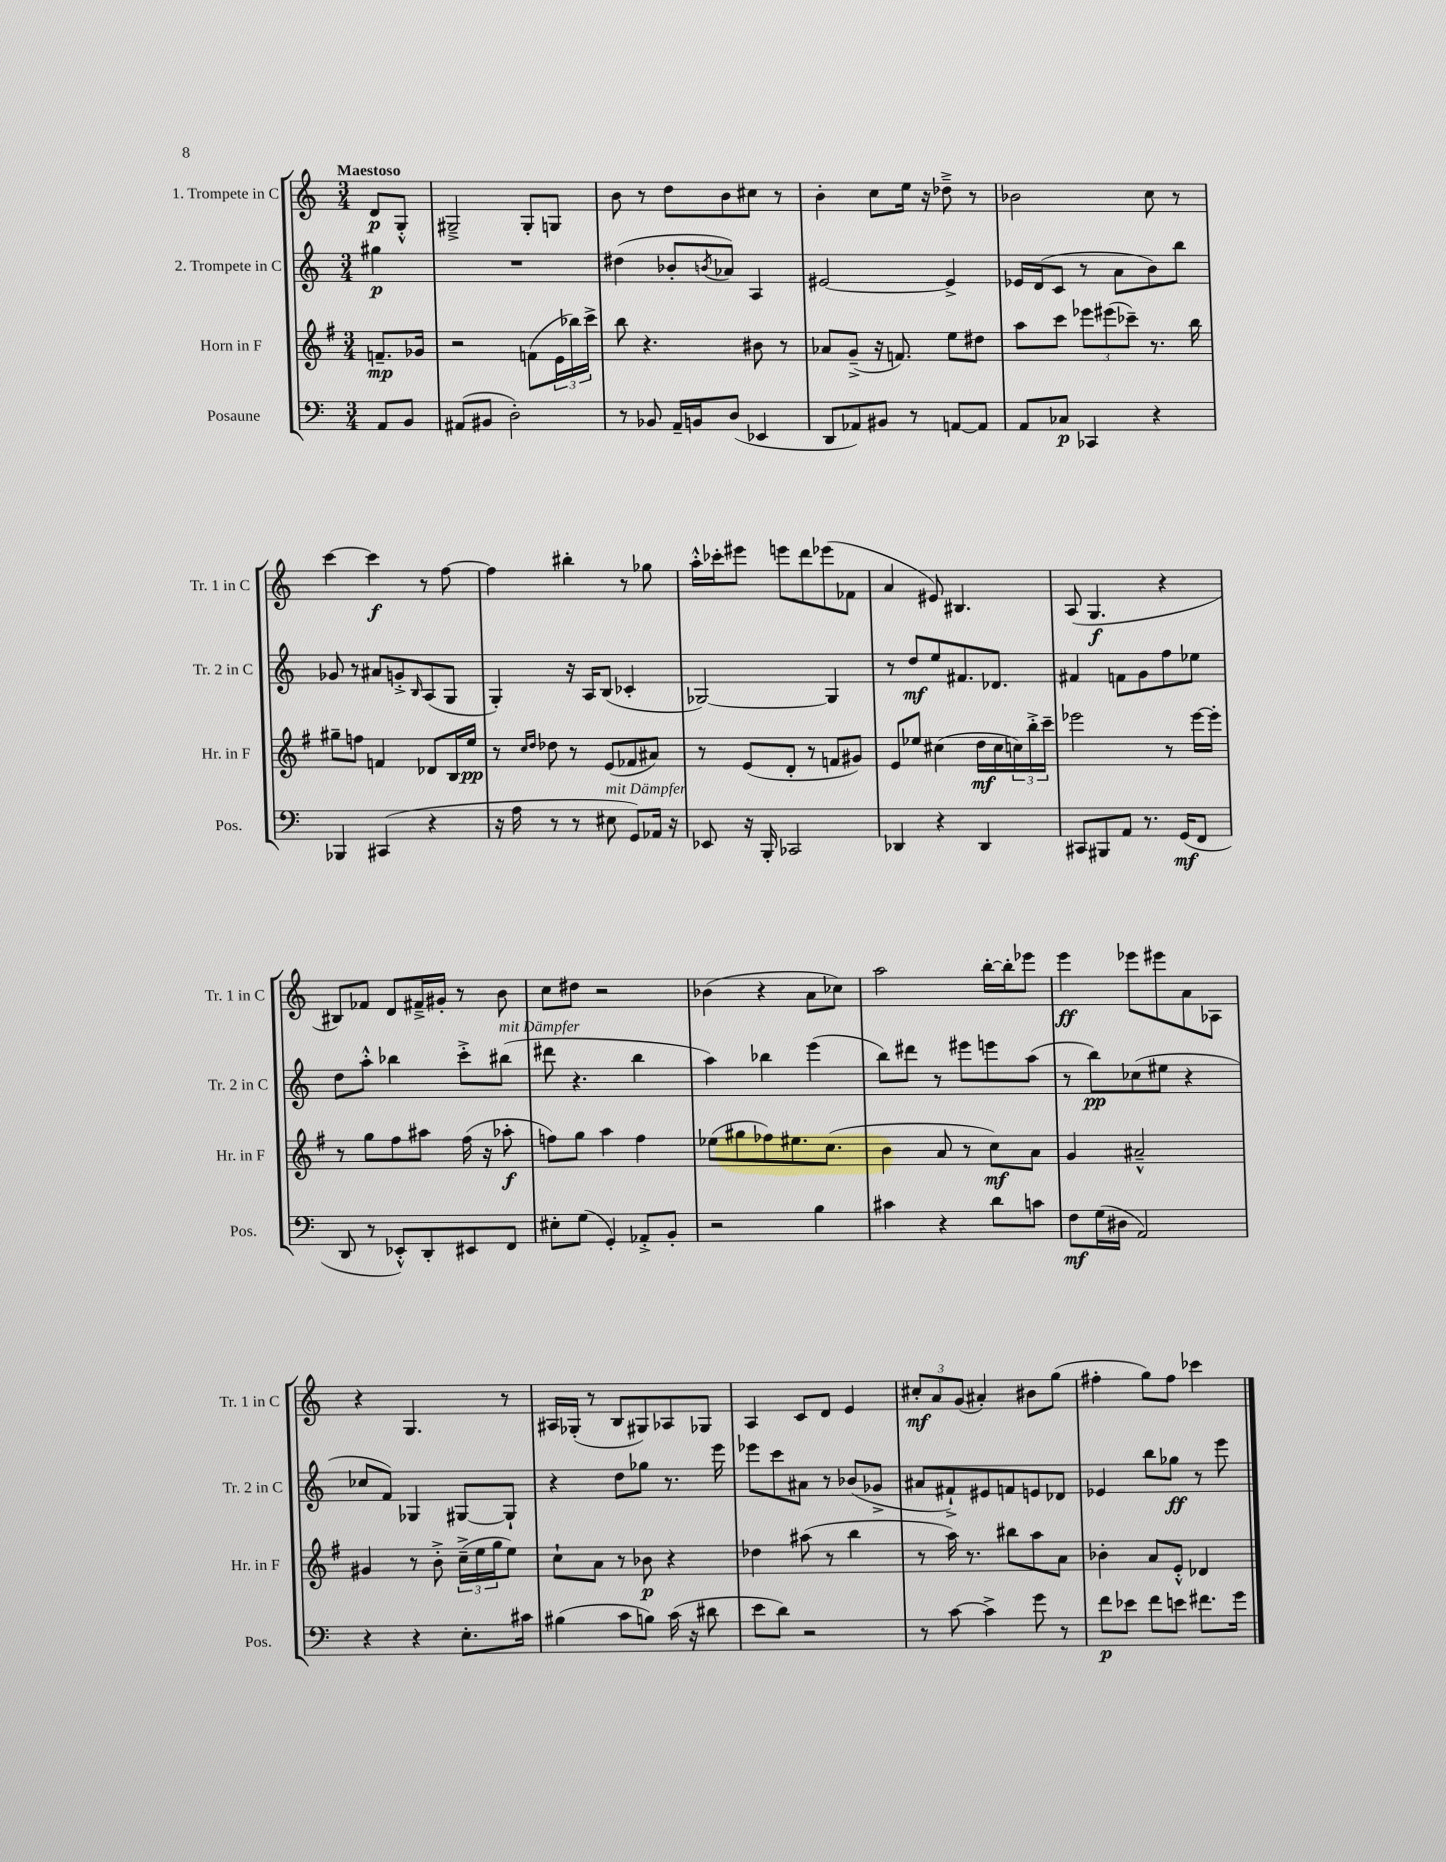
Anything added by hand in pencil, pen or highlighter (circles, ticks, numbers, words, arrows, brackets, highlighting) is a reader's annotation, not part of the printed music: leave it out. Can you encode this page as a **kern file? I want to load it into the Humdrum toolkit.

**kern	**kern	**kern	**kern
*staff4	*staff3	*staff2	*staff1
*clefF4	*clefG2	*clefG2	*clefG2
*k[]	*k[f#]	*k[]	*k[]
*M3/4	*M3/4	*M3/4	*M3/4
8AA/L	8.f~/L	4gg#\	8d/L
8BB/J	.	.	8G'^^/J
.	16g-/Jk	.	.
=	=	=	=
(8AA#/L	2r	2.r	2G#~^/
8BB#/J	.	.	.
2D'\)	.	.	.
.	(8f\L	.	8G#'/L
.	24e\L	.	8G/J
.	24bb-\)	.	.
.	24ccc^\JJ	.	.
=	=	=	=
8r	8bb\	(4dd#\	8b\
8BB-/	4.r	.	8r
16AA~/LL	.	8b-'/L	8dd\L
16BB/J	.	.	.
.	.	8qb/	.
(8D/J	.	8a-/J)	8b\
4EE-/	8b#\	4A/	8cc#\J
.	8r	.	8r
=	=	=	=
8DD/L	8a-/L	[2e#/	4b'\
8AA-/)	(8g~^/J	.	.
8BB#/J	16r	.	8cc\L
.	8.f/)	.	.
8r	.	.	16ee\Jk
.	.	.	16r
[8AA/L	8ee\L	4e#^/]	8dd-~^\
8AA/]J	8dd#\J	.	8r
=	=	=	=
8AA/L	8aa\L	16e-/LL	2b-\
.	.	(16d/J	.
8C-/J	8ccc\J	8c/J	.
4CC-/	12eee-\L	8r	.
.	(12eee#\	.	.
.	.	8a\L	.
.	12ccc-~\J)	.	.
4r	8.r	8b\)	8cc\
.	.	8bb\J	8r
.	16bb\	.	.
=	=	=	=
4BBB-/	8gg#~\L	8g-/	[4ccc\
.	8ff\J	8r	.
(4CC#/	4f/	8a#/L	4ccc\]
.	.	8g'^/	.
.	.	16qqB/	.
4r	8d-/L	(8A/	8r
.	16B/L	8G/J	[8ff\
.	16ee/JJ	.	.
=	=	=	=
16r	8r	4G'/)	4ff\]
16A\	.	.	.
.	16qqcc/LL	.	.
.	16qqdd/JJ	.	.
8r	8dd-\	.	.
8r	8r	16r	4bb#'\
.	.	16A/LK	.
8E#\	(8e/L	(8B/J	.
8GG/L)	8f-/	4c-'/	8r
16AA-/Jk	8a#/J)	.	8gg-\
16r	.	.	.
=	=	=	=
8EE-/	8r	[2G-/)	16aa'^^\LL
.	.	.	16ccc-'\J
16r	(8e/L	.	8eee#\J
16BBB'/	.	.	.
2CC-/	8d'/J	.	8eee\L
.	8r	.	8ddd\
.	8f/L	4G-/]	(8eee-\
.	8g#/J)	.	8f-\J
=	=	=	=
4DD-/	8e/L	8r	4a/
.	8ee-/J	8dd/L	.
4r	(4cc#\	8ee/	8e#/)
.	.	8.f#/	4.B#/
4DD-/	16dd\LL	.	.
.	16cc#\	8.d-/J	.
.	24cc\)	.	.
.	24bb'^\	.	.
.	24ccc~\JJ	.	.
=	=	=	=
8CC#/L	2eee-\	4f#/	(8A/
8BBB#/	.	.	4.G/
8AA/J	.	8f\L	.
8.r	.	8g\	.
.	8r	8ff\	4r
(16GG/LK	.	.	.
8FF/J	[16eee-\LL	8ee-\J	.
.	16eee-'\]JJ	.	.
=	=	=	=
8DD/	8r	8dd\L	8B#/L)
8r	8gg\L	8aa'^^\J	8f-/J
8EE-'^^/L)	8ff#\	4bb-\	8d/L
8DD'/	8aa#\J	.	16f#~^/L
.	.	.	16g#'/JJ
8EE#/	(16ff#\	8ccc'^\L	8r
.	16r	.	.
8FF/J	8aa-'\	(8bb#\J	8b\
=	=	=	=
8E#'\L	8ff\L)	8ddd#\	8cc\L
(8G\J	8gg\J	4.r	8dd#\J
4GG'/)	4aa\	.	2r
8AA-'^/L	4ff\	4bb\	.
8BB'/J	.	.	.
=	=	=	=
2r	(8ee-\L	4aa\)	(4b-\
.	8gg#\	.	.
.	8ff-\)	4bb-\	4r
.	8.ee#\	.	.
4B\	.	(4eee\	8a\L
.	(8.cc\J	.	.
.	.	.	8cc-\J)
=	=	=	=
4c#\	4b\	8bb\L)	2aa\
.	.	8ddd#\J	.
4r	8a/	8r	.
.	8r	8eee#\L	.
8d\L	8cc\L)	8eee\	[16bb'\LL
.	.	.	16bb'\]J
8c\J	8a\J	(8aa\J	8eee-\J
=	=	=	=
8F\L	4g/	8r	4eee\
(16G\L	.	8bb\L)	.
16D#\JJ	.	.	.
2AA/)	2a#~^^/	(8cc-\	8eee-\L
.	.	8ee#\J	8eee#\
.	.	4r	8a\
.	.	.	8A-\J
=	=	=	=
4r	4g#/	8cc-/L	4r
.	.	8f/J)	.
4r	8r	4G-/	4.G/
.	8b'^\	.	.
8.E'\L	(24cc~^\LL	[8G#/L	.
.	24ee\	.	.
.	24gg\J	.	.
.	8ee\J)	8G#`/]J	8r
16c#\Jk	.	.	.
=	=	=	=
(4B#\	8cc`\L	4r	16A#/LL
.	.	.	(16G-'/JJ
.	8a\J	.	8r
8c\L	8r	8dd\L	8B/L
8B\J)	8b-\	8gg-\J	8G#/)
(16c\	4r	8.r	8A-/
16r	.	.	.
8d#\	.	.	8G-/J
.	.	16eee\	.
=	=	=	=
8e\L	4dd-\	8eee-\L	4A/
8d\J)	.	8ccc\	.
2r	(8aa#\	8a#\J	8c/L
.	8r	8r	8d/J
.	4bb\	(8b-/L	4e/
.	.	8g-^/J	.
=	=	=	=
8r	8r	8a#/L	12cc#'/L
.	.	.	12a/
[8c\	16aa\)	8f#`^/)	.
.	.	.	(12g/J
.	8.r	.	.
4c^\]	.	8e#/	4a#'/)
.	8bb#\L	8f/	.
8g\	8aa\	8e/	8b#\L
8r	8a\J	8d-/J	(8gg\J
=	=	=	=
8f\L	4b-'\	4e-/	4ff#'\
8e-\J	.	.	.
8f\L	8a/L	8bb\L	8gg\L)
8e\J	8e'^^/J	8gg-\J	8ff#\J
8.f#\L	4d-/	8r	4ccc-\
.	.	8eee\	.
16g\Jk	.	.	.
==	==	==	==
*-	*-	*-	*-
